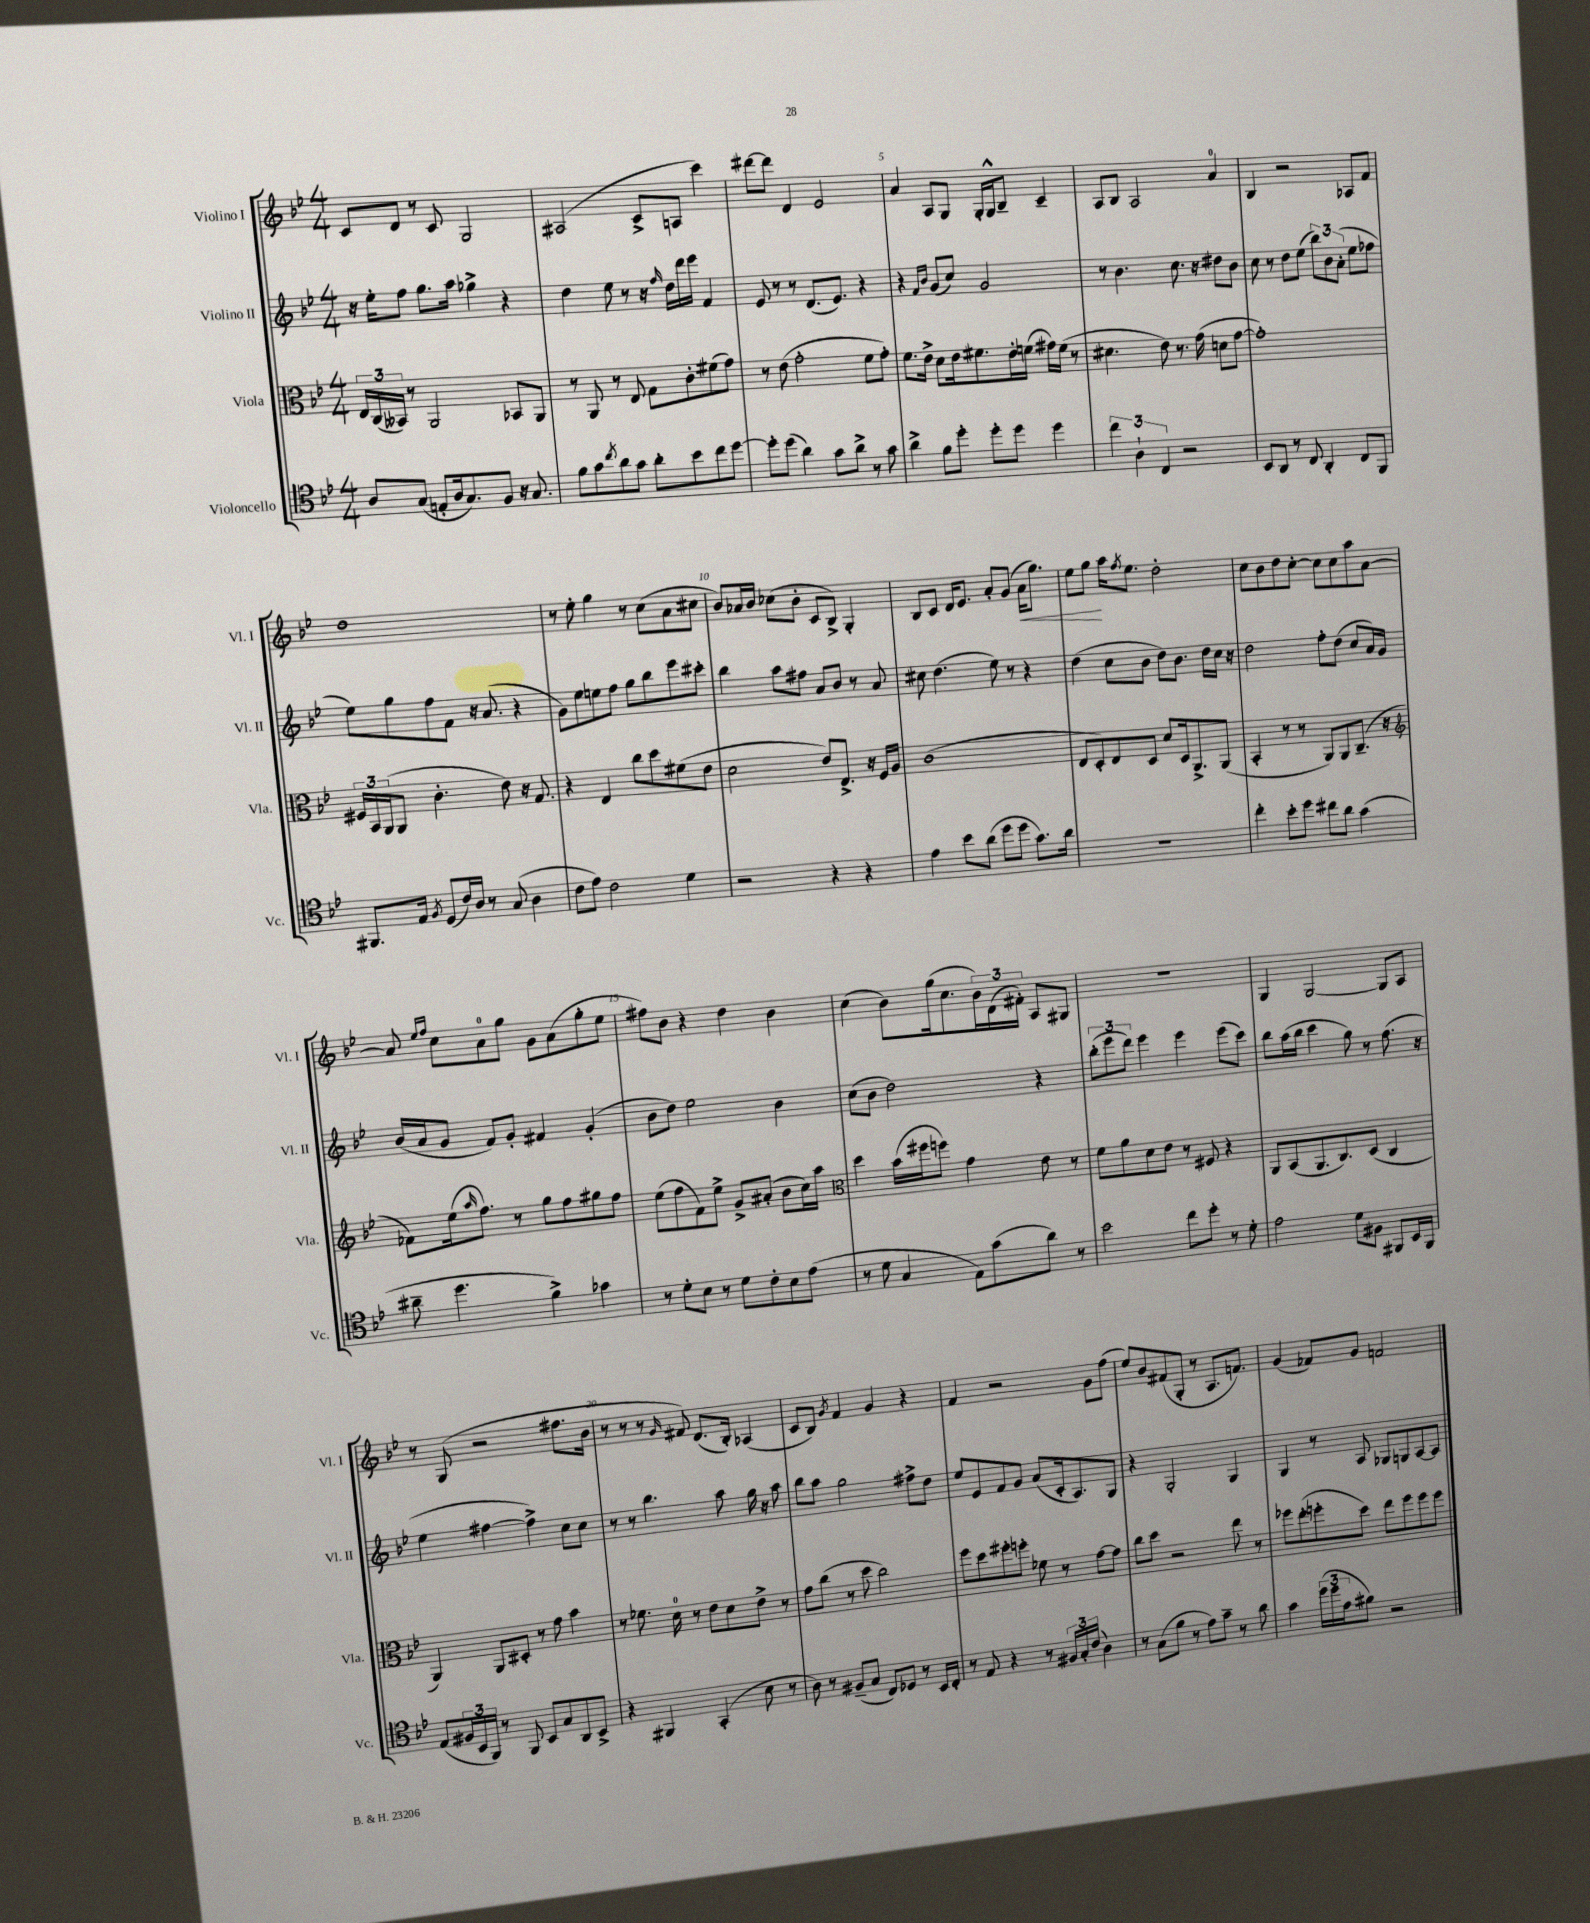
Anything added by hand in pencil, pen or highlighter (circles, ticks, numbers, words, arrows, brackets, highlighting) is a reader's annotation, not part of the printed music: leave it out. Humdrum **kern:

**kern	**kern	**kern	**kern	**dynam
*part4	*part3	*part2	*part1	*part1
*staff4	*staff3	*staff2	*staff1	*staff1
*I"Violoncello	*I"Viola	*I"Violino II	*I"Violino I	*
*I'Vc.	*I'Vla.	*I'Vl. II	*I'Vl. I	*
*clefC4	*clefC3	*clefG2	*clefG2	*
*k[b-e-]	*k[b-e-]	*k[b-e-]	*k[b-e-]	*
*M4/4	*M4/4	*M4/4	*M4/4	*
=2	=2	=2	=2	=2
8A/L	24E-/LL	16r	8c/L	.
.	(24C/	.	.	.
.	.	16ee-'\KL	.	.
.	24BB--X/JJ)	.	.	.
(8G/J	8r	8ff\J	8d/J	.
8En'/L	2AA/	8.gg\L	8r	.
16A/k	.	.	8c/	.
8.G/)	.	16aa\Jk	.	.
.	.	4gg-X^\	2G/	.
8F/J	.	.	.	.
16r	8BB-X/L	4r	.	.
8.G/	.	.	.	.
.	8AA/J	.	.	.
=3	=3	=3	=3	=3
8f\L	8r	4dd\	(2A#X/	.
8g\	8AA/	.	.	.
8qcc/	.	.	.	.
8a\	8r	8ee-\	.	.
8g\J	8E-/	8r	.	.
8a'\L	8G\L	16r	8c^/L	.
.	.	16qqff/	.	.
.	.	16dd\LL	.	.
8b-\	8c'\	16ddd\	8An/J	.
.	.	16eee-\JJ	.	.
8cc\	(8f#X\	4f/	4ccc\)	.
[8dd\J	8g\J)	.	.	.
=4	=4	=4	=4	=4
8dd'\L]	8r	8e-/	[8ddd#X\L	.
(8dd\J	(8e-\	8r	8ddd#\J]	.
4a\)	2g'\	8r	4d/	.
.	.	(8.d/L	.	.
8g\L	.	.	2e-/	.
.	.	8.e-/J)	.	.
8a^\J	.	.	.	.
8r	8f\L	4r	.	.
8g\	8g'\J)	.	.	.
=5	=5	=5	=5	=5
4a^\	8.f\L	4r	4a/	.
.	16e-^\Jk	.	.	.
.	.	16qqf/LL	.	.
.	.	16qqb-/JJ	.	.
8f\L	8d\L	(8g/L	8A/L	.
8dd'\J	16e-\k	8cc/J)	8G/J	.
.	8.f#X\	.	.	.
8dd'\L	.	2g/	16G'/LL	.
.	.	.	16G^^/J	.
8dd\J	16e-'\L	.	8B-~/J	.
.	(16fn\JJ	.	.	.
4dd\	16g#X\LL)	.	4c~/	.
.	(16f\JJ	.	.	.
.	8r	.	.	.
=6	=6	=6	=6	=6
6cc\	4.d#X\	8r	8A/L	.
.	.	4.b-\	8B-/J	.
6A`\	.	.	.	.
.	.	.	2A/	.
6C/	.	.	.	.
.	8e-\)	.	.	.
2r	8.r	8.cc\	.	.
.	(16g\	16r	.	.
.	8dn\L	8dd#X\L	4a/	.
.	[8g\J	8b-\J	.	.
=7	=7	=7	=7	=7
8BB-/L	1g'])	8cc\	4B-/	.
8AA/J	.	8r	.	.
8r	.	8dd\L	2r	.
8C/	.	(8ee-\J	.	.
4AA'/	.	12bb-\L)	.	.
.	.	12b-\	.	.
.	.	(12a'\J	.	.
8C/L	.	8ee-\L	8A-X/L	.
8FF/J	.	8ff-X\J	8f/J	.
!!LO:LB:g=z
=8	=8	=8	=8	=8
8.FF#X/L	24F#X/LL	8ee-\L)	1dd	.
.	24BB-/	.	.	.
.	(24AA/J	.	.	.
.	8AA/J	8gg\	.	.
16E-/Jk	.	.	.	.
8qF/	.	.	.	.
(8D/L	4.c'\	8ff\	.	.
16c/L)	.	8f\J	.	.
16A/JJ	.	.	.	.
8r	.	16r	.	.
.	.	(8.a/	.	.
(8G/	8e-\)	.	.	.
4A\	16r	4r	.	.
.	8.G/	.	.	.
=9	=9	=9	=9	=9
8c\L	4r	8g\L)	8r	.
8e-\J)	.	8ee-\	8ee-'\	.
2c\	4E-/	8een\	4gg\	.
.	.	8ff\J	.	.
.	8cc\L	8gg\L	8r	.
.	8dd\	8bb-\	(8cc\L	.
4d\	(8f#X\	8eee-\	8a\	.
.	8e-\J	8ccc#X'\J	8cc#X\J	.
=10	=10	=10	=10	=10
2r	2d\	4bb-\	8b-/L)	.
.	.	.	16a-X/L	.
.	.	.	16b-/JJ	.
.	.	8aa\L	(8cc-X\L	.
.	.	8ff#X\J	8b-'\J	.
4r	8e-/L)	8a/L	8c/L	.
.	8.E-^/J	8b-/J	8B-^/J)	.
4r	.	8r	4G'/	.
.	16r	.	.	.
.	16F/LL	8a/	.	.
.	16A/JJ	.	.	.
=11	=11	=11	=11	=11
4e-\	(1c	8cc#X\	8B-/L	.
.	.	(4.dd\	8c/J	.
8b-\L	.	.	16d/KL	.
.	.	.	8.e-/J	.
(8a\J	.	.	.	.
8dd\L	.	8ee-\)	8a'/L	.
8dd\J	.	8r	(8g/J	.
!	!	!	!	!LO:HP:b
8.g\L)	.	4r	16a\KL	<
.	.	.	8.gg\J)	.
16a\Jk	.	.	.	.
=12	=12	=12	=12	=12
1r	8E-/L	(4dd\	8ee-\L	.
.	8D'/)	.	8gg\J	.
.	8E-/	8cc\L	16aa\KL	[
.	.	.	8qff/	.
.	.	.	8.ee-\J	.
.	8D/J	8b-\J	.	.
.	8d/L	8dd\L)	2dd'\	.
.	16D/k	8.b-\J	.	.
.	8.AA^/	.	.	.
.	.	16dd\LL	.	.
.	(8AA/J	16cc\JJ	.	.
.	.	16r	.	.
=13	=13	=13	=13	=13
4cc'\	4BB-'/	2dd\	8cc\L	.
.	.	.	8b-\	.
8b-'\L	8r	.	8dd\	.
8dd\J	8r	.	[8cc'\J	.
8cc#X\L	8AA/L)	8ff'\L	8cc\L]	.
8a\J	8AA/	(8dd\J	8cc\	.
(4g\	(8.C~/J	8cc/L	8aa\	.
.	.	16a/L)	[8a\J	.
.	16r	16g/JJ	.	.
!!LO:LB:g=z
=14	=14	=14	=14	=14
*	*clefG2	*	*	*
8a#X~\	8f-X\L)	(16b-/LL	8a/]	.
.	.	16a/J	.	.
.	.	.	16qqee-/LL	.
.	.	.	16qqff/JJ	.
4.dd\	(16ee-\k	8g/J	8cc\L	.
.	16qqaa/	.	.	.
.	8.ff\J)	.	.	.
.	.	8f/L)	8a\	.
.	8r	8g'/J	8gg\J	.
4f^\)	8gg\L	4f#X/	8g\L	.
.	8ff\	.	(8a\	.
4g-X\	8gg#X\	(4g'/	8gg'\	.
.	8ff\J	.	8ee-\J	.
=15	=15	=15	=15	=15
8r	(8ee-\L	8b-\L	8ff#X\L)	.
8d'\L	8ff\	8dd\J)	8b-\J	.
8B-\J	8f\)	2ee-\	4r	.
8r	8ee-^\J	.	.	.
8d\L	8g^/L	.	4dd\	.
8c'\	(8a#X'/J	.	.	.
8B-\	8b-\L	4b-\	4b-\	.
(8e-\J	16cc\L)	.	.	.
.	16aa\JJ	.	.	.
=16	=16	=16	=16	=16
*	*clefC3	*	*	*
8r	4dd\	(8cc\L	(4cc\	.
8d\	.	8b-\J	.	.
4G/	(16b-\LL	2dd\)	8b-\L)	.
.	16ff#X\J	.	.	.
.	8ffn\J)	.	(16gg\k	.
.	.	.	8.cc\	.
8E-\L)	4g\	.	.	.
(8g\	.	.	24b-\L)	.
.	.	.	(24d\	.
.	.	.	24f#X'\JJ)	.
8a\J)	8e-\	4r	8A/L	.
8r	8r	.	8G#X/J	.
=17	=17	=17	=17	=17
2b-\	8f\L	(12bb-'\L	1r	.
.	.	12eee-\	.	.
.	8a\	.	.	.
.	.	12ddd\J)	.	.
.	8d\	4eee-\	.	.
.	8e-\J	.	.	.
8cc\L	8r	4eee-\	.	.
8dd'\J	8F#X/	.	.	.
8r	4r	(8eee-\L	.	.
8d'\	.	8ccc\J)	.	.
=18	=18	=18	=18	=18
2e-\	8AA/L	8bb-\L	4G/	.
.	(8BB-/	(16aa\L	.	.
.	.	16bb-\JJ	.	.
.	8.AA/	4ccc\	[2G/	.
.	8.C/)	.	.	.
8d\L	.	8gg\)	.	.
8F#X\J	(8D/J	8r	.	.
8FF#X/L	4C/	(8.ff\	8G/L]	.
16BB-/L	.	.	8A/J	.
16FF#/JJ	.	16r	.	.
!!LO:LB:g=z
=19	=19	=19	=19	=19
(8E-/L	4AA/)	4ee-\	8r	.
24F#X/L	.	.	(8G/	.
24BB-/	.	.	.	.
24FF/JJ)	.	.	.	.
8r	8AA/L	[4ff#X\	2r	.
8FF/	8D#X'/J	.	.	.
8BB-/L	8r	4ff#^\])	.	.
8G/	8g\	.	.	.
8AA/	4b-\	8cc\L	8.ff#X\L	.
8BB-^/J	.	8cc\J	.	.
.	.	.	16b-\Jk	.
=20	=20	=20	=20	=20
4r	8r	8r	8r	.
.	8.f-X\	8r	8r	.
4FF#X/	.	4.bb-\	8r	.
.	16d\	.	.	.
.	.	.	16qqg/	.
.	8r	.	8f#X/)	.
(4GG'/	8e-\L	.	(8.d/L	.
.	8d\	8aa\	.	.
.	.	.	16B-'/Jk)	.
8B-\	8e-^\J	16gg\	(4A-X/	.
.	.	16r	.	.
8r	8r	8aa\	.	.
=21	=21	=21	=21	=21
8A\)	8g\L	8bb-\L	8c/L	.
8r	(8cc\J	8aa\J	8B-/J)	.
.	.	.	8qg/	.
(8F#X~/L	8r	2gg\	4f/	.
8G/J	8dd\	.	.	.
8C/L)	2cc\)	.	4g/	.
8D-X/J	.	.	.	.
8r	.	8ff#X^\L	4r	.
16BB-/LL	.	8dd\J	.	.
16C'/JJ	.	.	.	.
=22	=22	=22	=22	=22
8r	8ff\L	8ee-/L	4f/	.
8E-/	8dd\	8e-/	.	.
4r	8ff#X'\	8f/	2r	.
.	8ffn'\J	8g/J	.	.
8r	8f-X\	(8a/L	.	.
24F#X/LL	8r	16c'/k	.	.
24G'/	.	.	.	.
.	.	8.A/)	.	.
(24c/JJ	.	.	.	.
4A\)	[8g\L	.	8g\L	.
.	8g\J]	8G/J	(8ff\J	.
=23	=23	=23	=23	=23
8r	8cc\L	4r	8ee-/L)	.
(8G\L	8dd\J	.	8b-/	.
8f\J	2r	2G'/	(8f#X/	.
8r	.	.	8G'/J	.
8e-\L)	.	.	8r	.
8g~\J	.	.	8.A/L	.
8r	8ee-\	4G/	.	.
.	.	.	8.fn/J)	.
8a\	8r	.	.	.
=24	=24	=24	=24	=24
4g\	8ff-X\L	4G/	(4g/	.
.	(8ee-'\	.	.	.
(24dd\LL	8ffn'\	8r	8f-X/L)	.
24dd\	.	.	.	.
24e-\J	.	.	.	.
8f#X\J)	8dd\J)	8A/	8g/J	.
2r	8ee-\L	8G-X/L	2fn/	.
.	8ff\	8Gn/	.	.
.	8ff\	[8A/	.	.
.	8ff\J	8A/J]	.	.
==	==	==	==	==
*-	*-	*-	*-	*-
